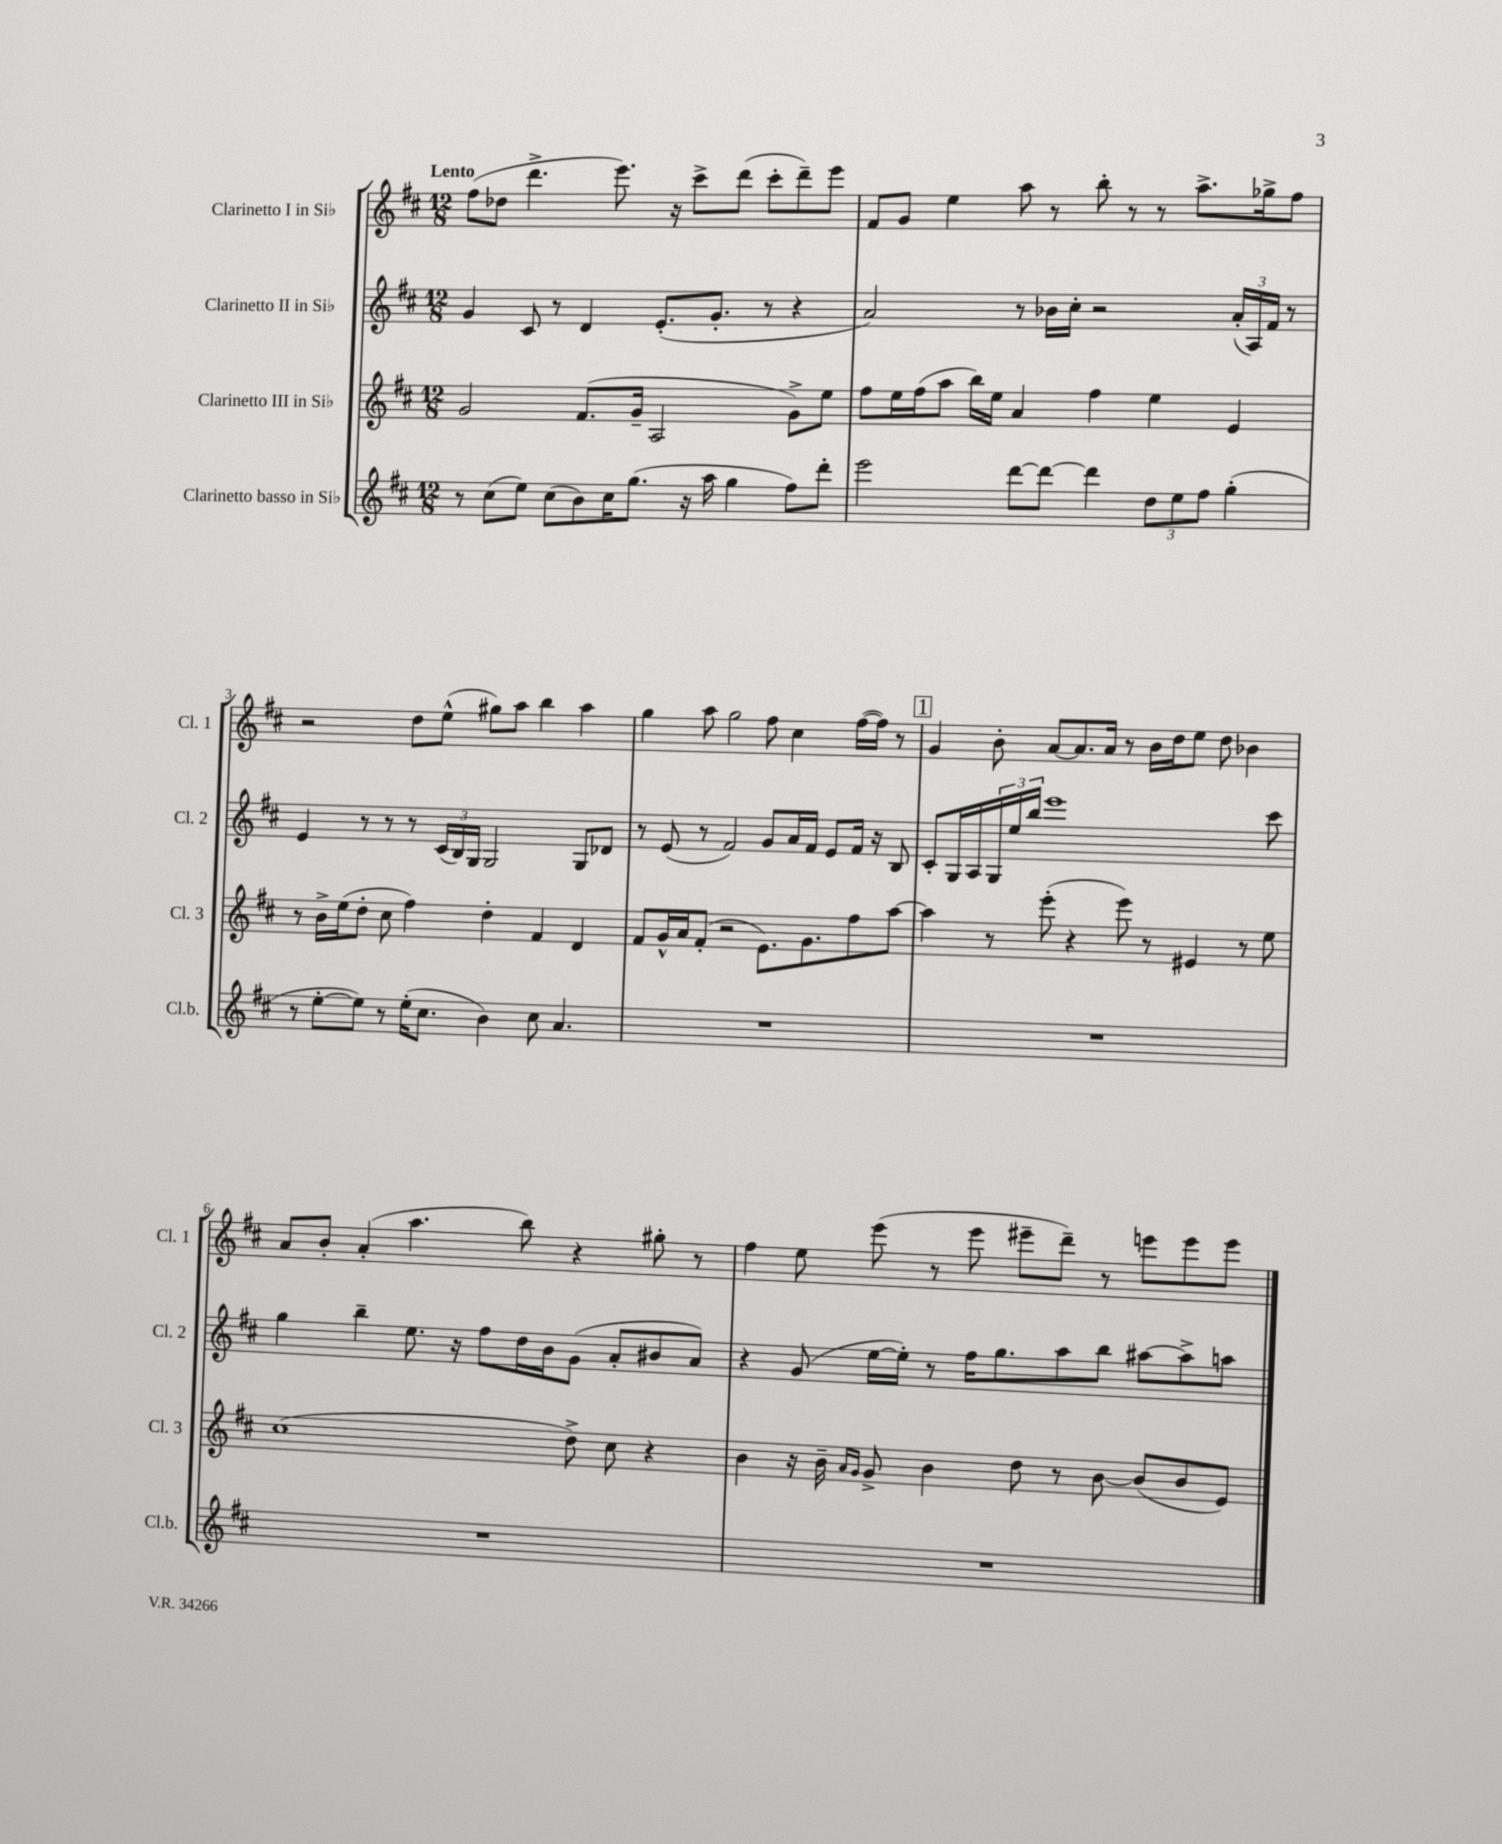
<<
\new StaffGroup <<
\new Staff = "s0" \with { instrumentName = "Clarinetto I in Sib" shortInstrumentName = "Cl. 1" } {
    \clef treble \key d \major \numericTimeSignature \time 12/8 \tempo "Lento"
    fis''8( des''8 d'''4.-> e'''8.) r16 cis'''8-> d'''8( cis'''8-. d'''8--) e'''8 |
    fis'8 g'8 e''4 a''8 r8 b''8-. r8 r8 a''8.-> ges''16-> fis''8 |
    r2 d''8 e''8-^( gis''8) a''8 b''4 a''4 |
    g''4 a''8 g''2 fis''8 cis''4 fis''16~( fis''16) r8 |
    \mark \markup { \box "1" } g'4 b'8-. a'8~ a'8. a'16 r8 b'16 d''16 e''8 d''8 bes'4 |
    a'8 b'8-. a'4-.( a''4. b''8) r4 gis''8-. r8 |
    fis''4 e''8 e'''8( r8 e'''8 eis'''8-- d'''8--) r8 e'''8 e'''8 e'''8 \bar "|." |
}
\new Staff = "s1" \with { instrumentName = "Clarinetto II in Sib" shortInstrumentName = "Cl. 2" } {
    \clef treble \key d \major \numericTimeSignature \time 12/8
    g'4 cis'8 r8 d'4 e'8.-.( g'8.-. r8 r4 |
    a'2) r8 bes'16 cis''16-. r2 \tuplet 3/2 { a'16-.( a16) fis'16 } r8 |
    e'4 r8 r8 r8 \tuplet 3/2 { cis'16( b16) g16 } g2 g8 des'8 |
    r8 e'8( r8 fis'2) g'8 a'16 fis'16 e'8 fis'16 r16 b8 |
    \mark \markup { \box "1" } cis'8-. g16 a16 \tuplet 3/2 { g16 e''16 b''16 } e'''1 cis'''8 |
    g''4 b''4-- e''8. r16 fis''8 d''16 b'16 g'8( a'8-. bis'8 a'8) |
    r4 g'8( e''16~ e''16-.) r8 fis''16 g''8. a''8 b''8 ais''8~ ais''8-> a''8 \bar "|." |
}
\new Staff = "s2" \with { instrumentName = "Clarinetto III in Sib" shortInstrumentName = "Cl. 3" } {
    \clef treble \key d \major \numericTimeSignature \time 12/8
    g'2 fis'8.( g'16-- a2 g'8->) e''8 |
    fis''8 e''16 fis''16( a''8 b''16) e''16 a'4 fis''4 e''4 e'4 |
    r8 b'16-> e''16( d''8-. cis''8 fis''4) d''4-. fis'4 d'4 |
    fis'8 g'16-^ a'16 fis'8-.( r2 e'8.) g'8. fis''8 a''8~ |
    \mark \markup { \box "1" } a''4 r8 e'''8-.( r4 e'''8) r8 eis'4 r8 e''8 |
    cis''1( d''8->) cis''8 r4 |
    b'4 r16 b'16-- \grace { a'16 g'16 } g'8-> b'4 d''8 r8 b'8~ b'8( b'8 e'8) \bar "|." |
}
\new Staff = "s3" \with { instrumentName = "Clarinetto basso in Sib" shortInstrumentName = "Cl.b." } {
    \clef treble \key d \major \numericTimeSignature \time 12/8
    r8 cis''8( e''8) cis''8( b'8) cis''16 g''8.( r16 a''16 g''4 fis''8) d'''8-. |
    e'''2 d'''8~ d'''8~ d'''4 \tuplet 3/2 { d''8 e''8 fis''8 } g''4-.( |
    r8 e''8~-. e''8) r8 e''16-.( cis''8. b'4) cis''8 a'4. |
    R1. |
    \mark \markup { \box "1" } R1. |
    R1. |
    R1. \bar "|." |
}
>>
>>
